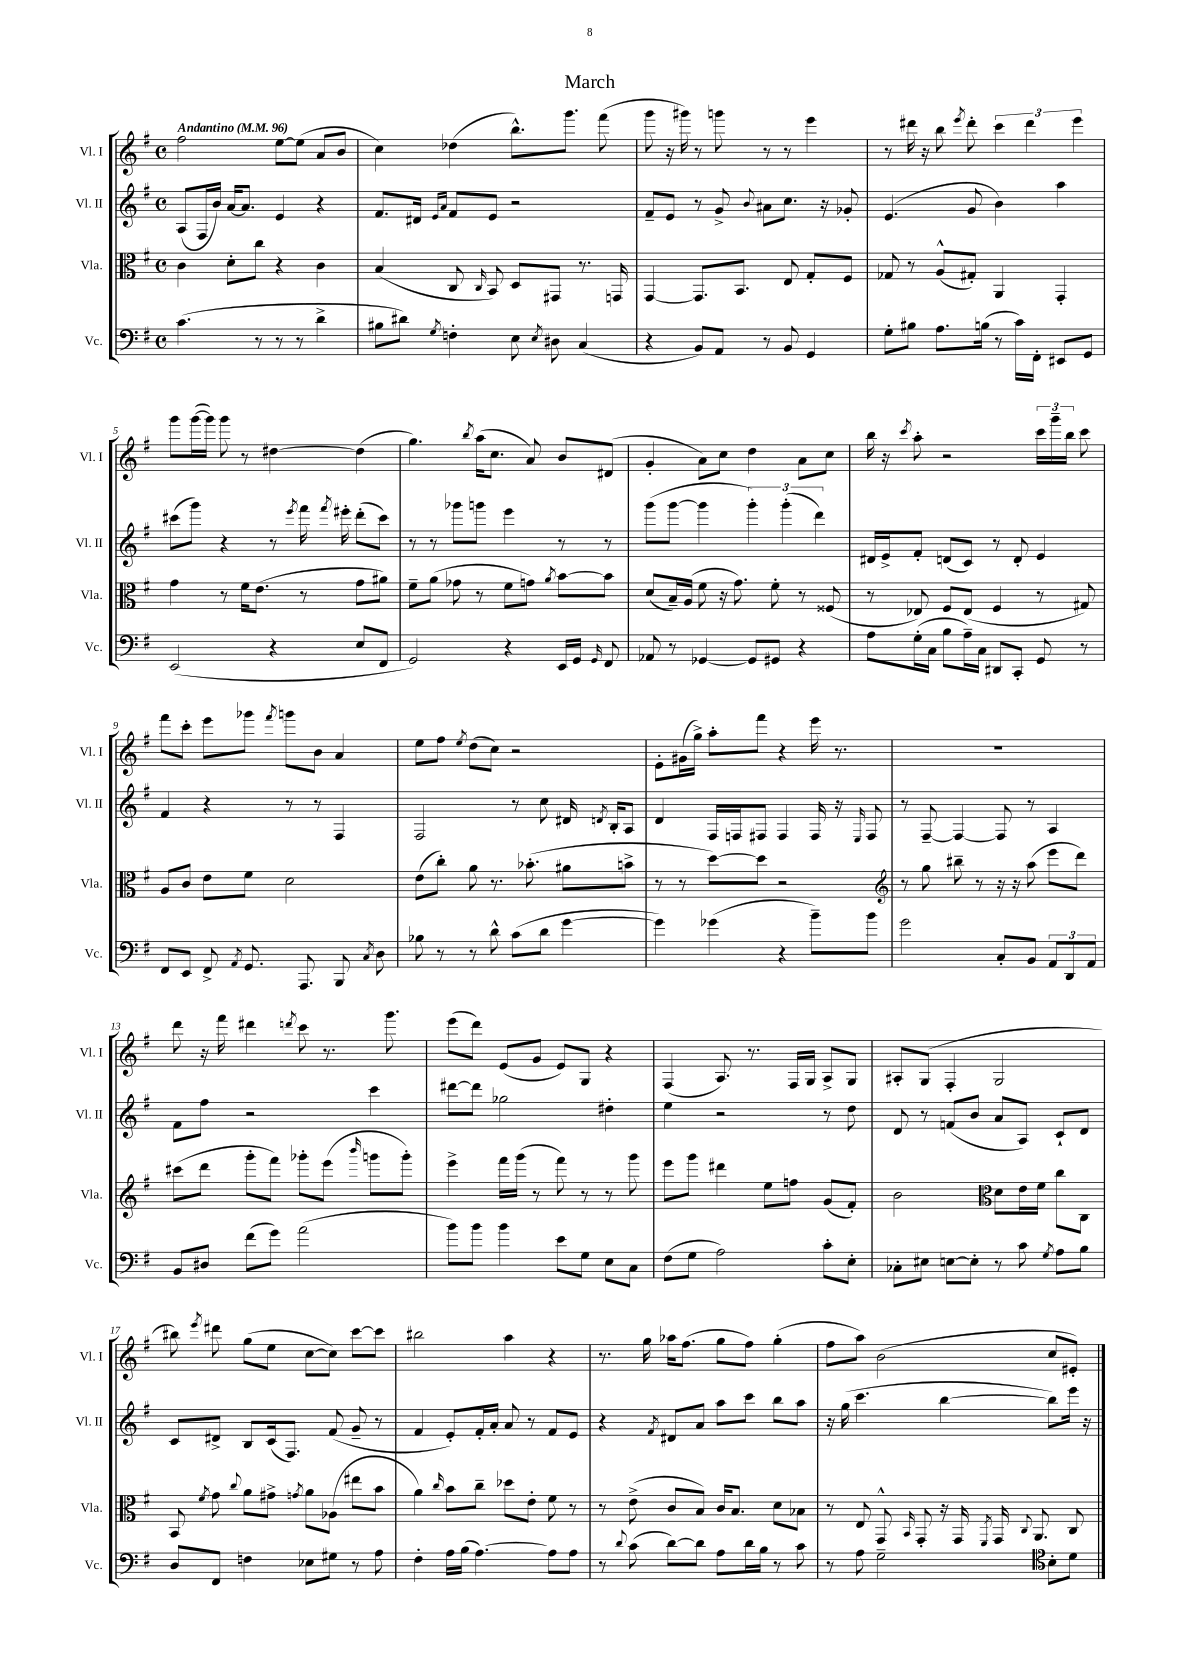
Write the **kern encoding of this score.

**kern	**kern	**kern	**kern
*staff4	*staff3	*staff2	*staff1
*clefF4	*clefC3	*clefG2	*clefG2
*k[f#]	*k[f#]	*k[f#]	*k[f#]
*M4/4	*M4/4	*M4/4	*M4/4
*met(c)	*met(c)	*met(c)	*met(c)
*MM96	*MM96	*MM96	*MM96
(4.c	4c	(8A	2ff#
.	.	16F#	.
.	.	16b)	.
.	8d'	[16a	.
.	.	8.a]	.
8r	8cc	.	.
8r	4r	4e	[8ee
8r	.	.	(8ee]
4d^	4c	4r	8a
.	.	.	8b
=	=	=	=
8B#	(4B	8.f#	4cc)
8d#)	.	.	.
.	.	16d#	.
.	.	16qqe	.
8qG	.	16qqa	.
4F'	8C	8f#	(4dd-
.	16qqC	.	.
.	8BB)	8e	.
8E	8D	2r	8.bb^^)
8qE	.	.	.
8D#	8GG#	.	.
.	.	.	8.ggg
(4C	8.r	.	.
.	.	.	(8fff#
.	16GG	.	.
=	=	=	=
4r	[4GG	8f#~	8ggg
.	.	8e	16r
.	.	.	16ggg#)
8BB)	8.GG]	8r	8r
8AA	.	8g^	8ggg
.	8.BB	.	.
.	.	8qqb	.
8r	.	8a#	8r
8BB	8E	8.cc	8r
4GG	8G'	.	4eee
.	.	16r	.
.	8F#	8g-'	.
=	=	=	=
8G'	8G-	(4.e	8r
8B#	8r	.	16ddd#
.	.	.	16r
8.A	(8A^^	.	8bb
.	.	.	8qeee
.	8G#')	8g	8ddd#'
(16B	.	.	.
8r	4AA	4b)	6ccc
16c)	.	.	.
.	.	.	6ddd#
16FF#'	.	.	.
8EE#	4GG'	4aa	.
.	.	.	6eee
8GG	.	.	.
=	=	=	=
(2EE	4g	(8ccc#	8ggg
.	.	8ggg)	([16ggg
.	.	.	16ggg])
.	8r	4r	8ggg
.	16f#	.	8r
.	(8.e	.	.
4r	.	8r	[4dd#
.	.	8qeee	.
.	8r	16fff#	.
.	.	8qfff#	.
.	.	16eee#'	.
8E	8g	(8ddd'	(4dd#]
8FF#	8a#)	8ccc#)	.
=	=	=	=
2GG)	8f#~	8r	4.gg)
.	(8a	8r	.
.	8g-	8ggg-	.
.	.	.	8qbb
.	8r	8ggg	(16aa
.	.	.	8.cc
4r	8f#	4eee	.
.	8g)	.	8a)
.	8qa	.	.
16EE	[8b	8r	8b
16GG	.	.	.
16qqGG	.	.	.
8FF#	8b]	8r	(8d#
=	=	=	=
8AA-	(8d	(8ggg	4g'
8r	16B~)	[8ggg	.
.	(16A	.	.
[4GG-	8f#	4ggg]	8a)
.	16r	.	8cc
.	8.g)	.	.
8GG-]	.	6ggg')	4dd
8GG#	8f#'	.	.
.	.	(6ggg'	.
4r	8r	.	8a
.	.	6ddd)	.
.	(8F##	.	8cc
=	=	=	=
8A	8r	16d#	16bb
.	.	16e^	16r
.	.	.	8qccc
(16G'	8E-)	8f#'	8aa'
16C	.	.	.
8B	8F#	(8d	2r
16A~)	(8E-	8c)	.
16C	.	.	.
8DD#	4F#	8r	.
8CC'	.	8d'	.
8GG	8r	4e	24ccc
.	.	.	24ggg~
.	.	.	24bb
8r	8G#)	.	8ccc
=	=	=	=
8FF#	8A	4f#	8fff#
8EE	8c	.	8ccc'
8FF#^	8e	4r	8eee
8qAA	.	.	.
8.GG	8f#	.	8ggg-
.	.	.	8qfff#
.	2d	8r	8ggg
8.AAA	.	.	.
.	.	8r	8b
8BBB	.	4F#	4a
8qC	.	.	.
8D	.	.	.
=	=	=	=
8B-	(8e	2F#	8ee
8r	8cc')	.	8ff#
.	.	.	8qee
8r	8a	.	(8dd
8d^^	8.r	.	8cc)
(8c	.	8r	2r
.	(8.b-'	.	.
8d	.	8cc	.
[4g	8a#	16d#	.
.	.	8qd	.
.	.	16B'	.
.	8b^	8A	.
=	=	=	=
4g])	8r	4d	8e'
.	8r	.	(16g#
.	.	.	16gg^)
(4g-	[8dd)	16F#	8aa'
.	.	16F	.
.	8dd]	8F#	8fff#
4r	2r	4F#	4r
8b~)	.	16F#	16eee
.	.	16r	8.r
.	.	16qqE	.
8b	.	8F#	.
=	=	=	=
*	*clefG2	*	*
2g	8r	8r	1r
.	8gg	[8F#~	.
.	8bb#~	4F#_	.
.	8r	.	.
8C'	16r	8F#]	.
.	16r	.	.
8BB	(8aa	8r	.
12AA	8eee	4A	.
12DD	.	.	.
.	8ddd)	.	.
12AA	.	.	.
=	=	=	=
8BB	(8ccc#	8f#	8ddd
8D#	8ddd	8ff#	16r
.	.	.	16fff#
(8f#	8ggg'	2r	4ddd#
8g)	8fff#)	.	.
.	.	.	8qddd
(2a	8ggg-'	.	8ccc
.	(8eee	.	8.r
.	16qqbbb	.	.
.	8ggg	4ccc	.
.	.	.	8.ggg
.	8ggg')	.	.
=	=	=	=
8b)	4eee^	[8ddd#	(8eee
8b	.	8ddd#]	8ddd)
4b	16fff#	2gg-	(8e
.	(16ggg	.	.
.	8r	.	8g
8e	8fff#)	.	8e)
8G	8r	.	8G
8E	8r	4dd#'	4r
8C	8ggg	.	.
=	=	=	=
(8F#	8eee	4ee	(4F#
8G	8ggg	.	.
2A)	4ddd#	2r	8.A)
.	.	.	8.r
.	8ee	.	.
.	8ff	.	16F#
.	.	.	16G
8c'	(8g	8r	8A^
8E'	8f#')	8dd	8G
=	=	=	=
8C-'	2b	8d	8A#'
8E#	.	8r	(8G
[8E	.	(8f	4F#'
8E']	.	8b	.
*	*clefC3	*	*
8r	8d	8a	2G
8c	16e	8A)	.
.	16f#	.	.
8qG	.	.	.
8A	8cc	8c`	.
8B	8C	8d	.
=	=	=	=
8D	8BB	8c	8bb#)
.	8qf#	.	8qeee
8FF#	8g	8d#^	8ddd#
.	8qqcc	.	.
4F	8a	8B	(8gg
.	8g#^	(16c	8ee
.	.	8.F#)	.
.	8qg	.	.
8E-	8a	.	[8cc
8G#	(8A-	(8f#	8cc])
8r	8ee#	8g~	[8ccc
8A	8b	8r	8ccc]
=	=	=	=
4F#'	4a)	4f#	2bb#
.	16qqcc	.	.
16A	8b	8e')	.
(16B	.	.	.
[4.A)	8cc~	16f#'	.
.	.	16a'	.
.	8dd-	8a	4aa
.	8e'	8r	.
8A]	8f#	8f#	4r
8A	8r	8e	.
=	=	=	=
8r	8r	4r	8.r
8qqd	.	.	.
(8c	(8e^	.	.
.	.	.	16gg
.	.	8qf#	.
[8d)	8c	8d#	16aa-
.	.	.	(8.ff#
8d]	8B)	8a	.
8A	16c	8aa	8gg
.	8.B	.	.
16d	.	8ccc	8ff#)
16B	.	.	.
8r	8d	8bb	(4gg'
8c	8B-	8aa	.
=	=	=	=
8r	8r	16r	8ff#
.	.	(16gg	.
8A	8E	4.ccc	8aa)
2G~	8GG^^	.	(2b
.	16qqBB	.	.
.	8GG'	.	.
.	16r	[4bb	.
.	16GG	.	.
.	8qFF#	.	.
.	16GG	.	.
.	8qqC	.	.
.	8.AA	.	.
*clefC4	*	*	*
8B'	.	8bb])	8cc
8d	8C	16eee	8e#')
.	.	16r	.
==	==	==	==
*-	*-	*-	*-
